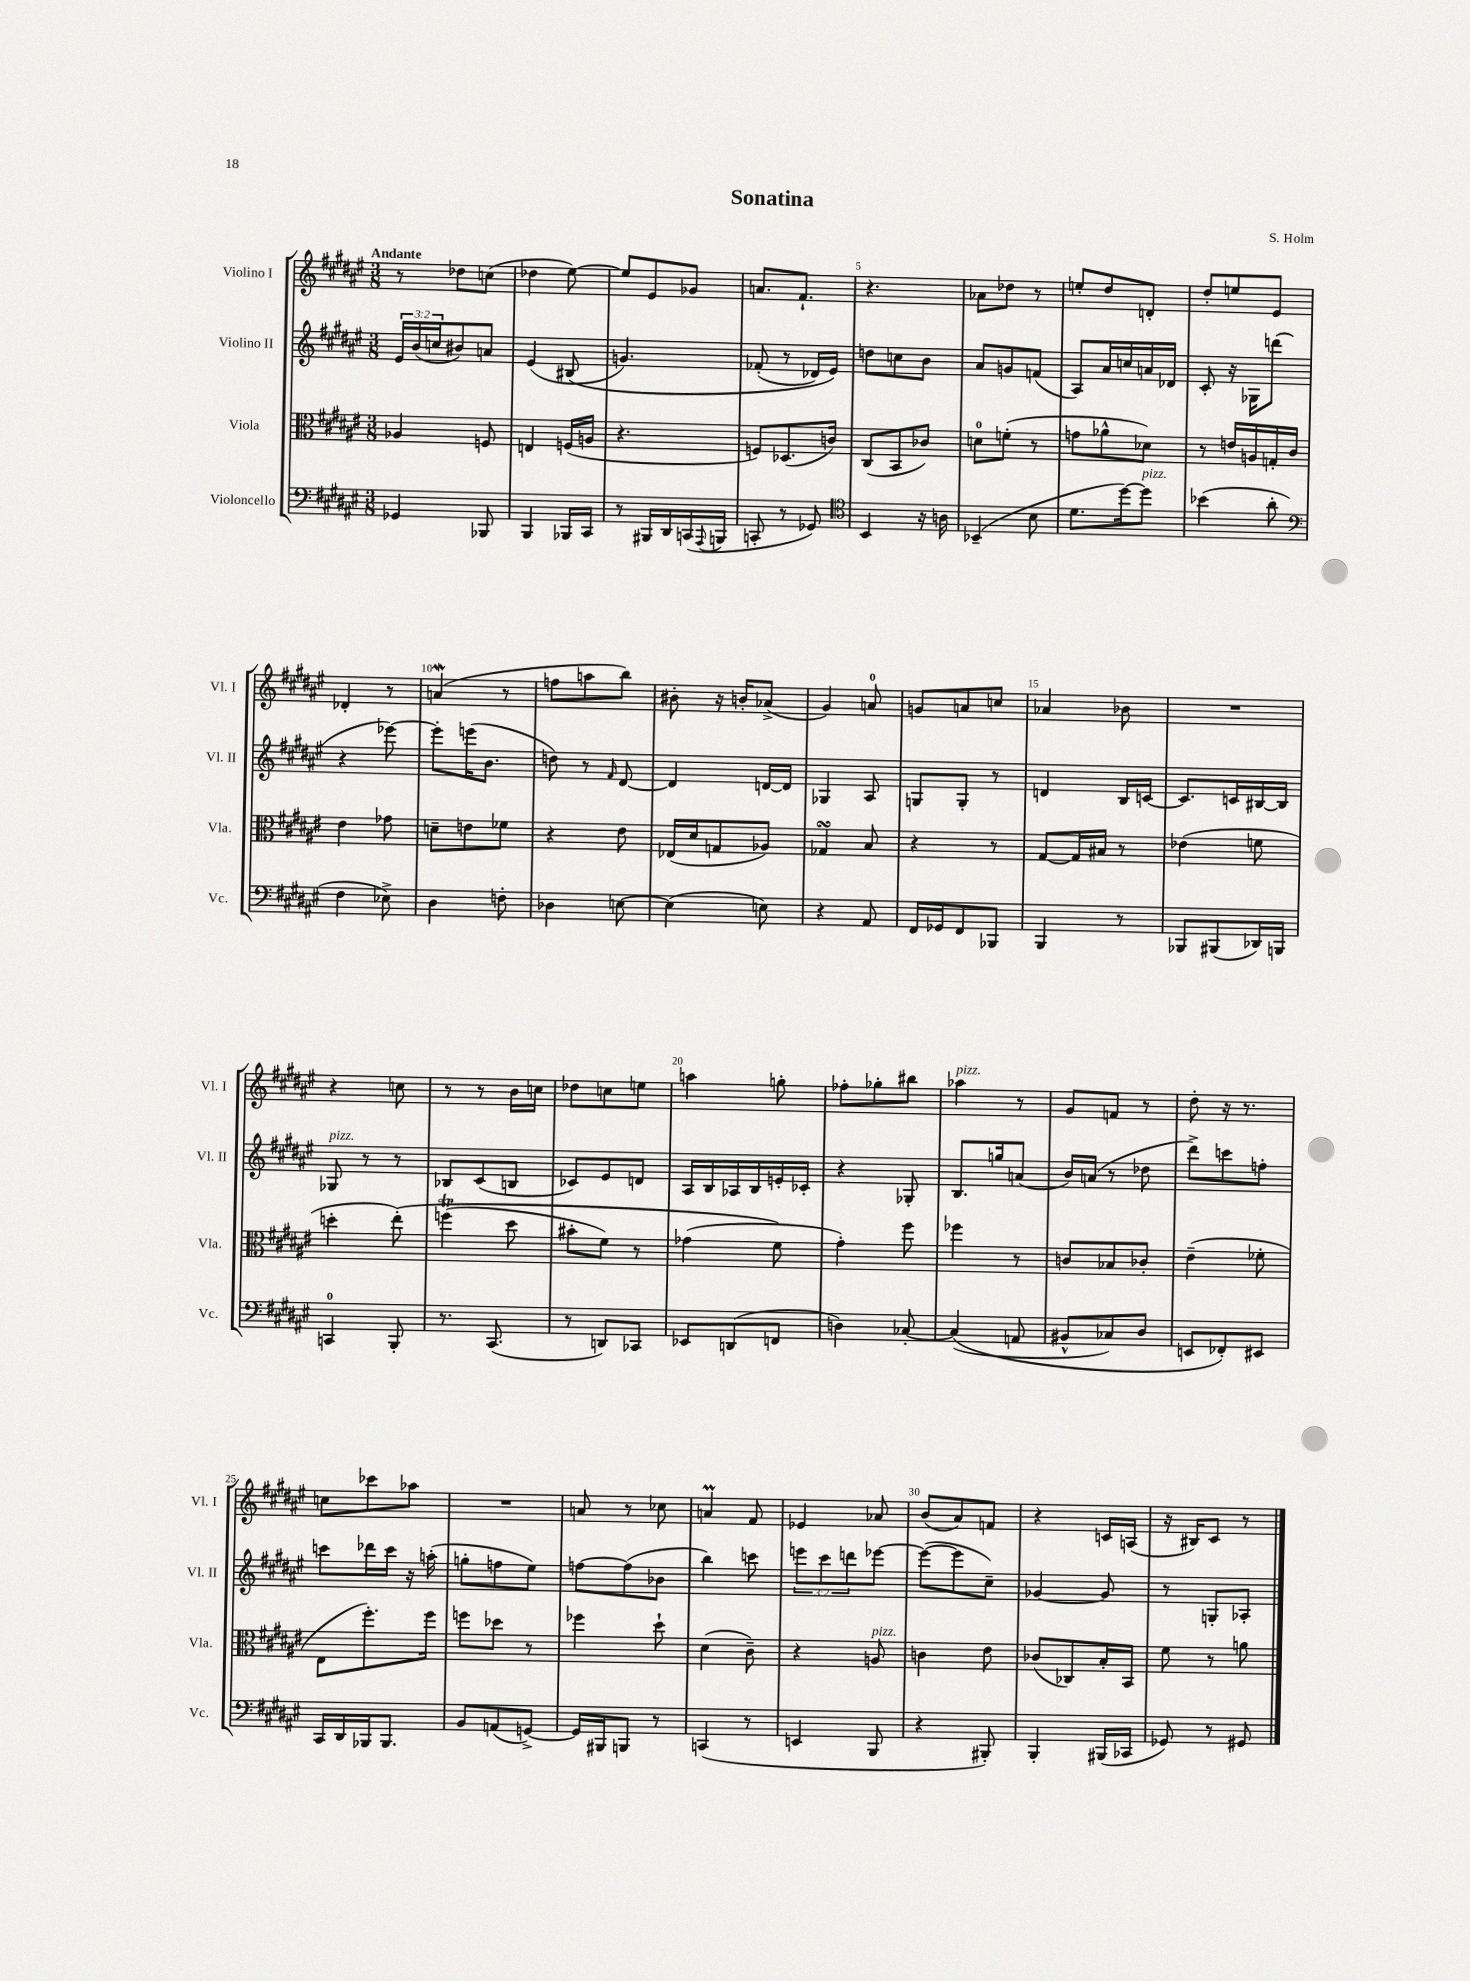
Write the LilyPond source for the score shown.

\header { title = "Sonatina" composer = "S. Holm" }
<<
\new StaffGroup <<
\new Staff = "s0" \with { instrumentName = "Violino I" shortInstrumentName = "Vl. I" } {
    \clef treble \key fis \major \numericTimeSignature \time 3/8 \tempo "Andante"
    r8 des''8 c''8( |
    des''4 eis''8~) |
    eis''8 eis'8 ges'8 |
    a'8. fis'8.-! |
    r4. |
    aes'8 des''8 r8 |
    e''8-. dis''8 d'8-. |
    dis''8-. e''8 eis'8 |
    des'4-. r8 |
    a'4\mordent( r8 |
    f''8 a''8 b''8) |
    bis'8-. r16 b'16-. aes'8->( |
    gis'4) a'8-0 |
    g'8 a'8 c''8 |
    aes'4 bes'8 |
    R4. |
    r4 c''8 |
    r8 r8 b'16 c''16 |
    des''8 c''8 e''8 |
    a''4 g''8-. |
    fes''8-. ges''8-. bis''8 |
    aes''4^\markup { \italic "pizz." } r8 |
    gis'8 f'8 r8 |
    dis''8-. r16 r8. |
    c''8 ces'''8 aes''8 |
    R4. |
    a'8 r8 ces''8 |
    a'4\prall fis'8 |
    ees'4 aes'8 |
    b'8( ais'8) f'8 |
    r4 c'16 a16( |
    r16 bis16) cis'8 r8 \bar "|." |
}
\new Staff = "s1" \with { instrumentName = "Violino II" shortInstrumentName = "Vl. II" } {
    \clef treble \key fis \major \numericTimeSignature \time 3/8 \override Staff.TupletNumber.text = #tuplet-number::calc-fraction-text
    \tuplet 3/2 { eis'16 b'16( c''16 } bis'8) a'8 |
    eis'4( bis8\( |
    g'4.) |
    fes'8-.( r8 des'16) eis'16\) |
    d''8 c''8 b'8 |
    ais'8 g'8 f'8( |
    ais8) ais'16 c''16 a'16 des'16 |
    cis'8-. r16 ges16 d'''8( |
    r4 ees'''8~) |
    ees'''8-. e'''16( b'8. |
    d''8) r8 \grace { fis'16 } dis'8~ |
    dis'4 d'16~ d'16 |
    ges4 ais8 |
    g8 g8-. r8 |
    d'4 b16 c'16~ |
    c'8. c'16 bis16~ bis16 |
    ges8^\markup { \italic "pizz." } r8 r8 |
    bes8 cis'8( b8 |
    ces'8) eis'8 d'8 |
    ais16 b16 aes16 b16 e'16-. ces'16-. |
    r4 ges8-. |
    b8. g''16 a'8( |
    b'16) a'16( r8 des''8 |
    dis'''8->) c'''8 f''8-. |
    c'''8 des'''16 c'''16 r16 a''16-.( |
    g''8-. f''8 eis''8) |
    f''8~ f''8( bes'8 |
    b''4) c'''8 |
    \tuplet 3/2 { e'''8 cis'''8 d'''8 } ees'''8~ |
    ees'''8~( ees'''8 cis''8--) |
    ges'4~ ges'8 |
    r8 g8-. aes8-. \bar "|." |
}
\new Staff = "s2" \with { instrumentName = "Viola" shortInstrumentName = "Vla." } {
    \clef alto \key fis \major \numericTimeSignature \time 3/8
    aes4 f8 |
    e4 f16( a16 |
    r4. |
    f8) des8.( c'16) |
    cis8( b,8 ces'8) |
    d'8-0 f'8-.( r8 |
    g'8 aes'8-^ des'8) |
    r8 e'16 a16 g16-. cis'16 |
    eis'4 ges'8 |
    d'8-- e'8 fes'8 |
    r4 eis'8 |
    ees16( dis'16 g8 aes8) |
    ges4\turn b8 |
    r4 r8 |
    gis8~ gis16 bis16 r8 |
    ees'4( f'8 |
    d''4-. eis''8-.)\( |
    f''4\trill( dis''8 |
    bis'8-. fis'8) r8 |
    ges'4( fis'8\) |
    gis'4-.) fis''8 |
    fes''4 r8 |
    c'8 bes8 ces'8-. |
    eis'4--( fes'8-. |
    eis8 fis''8.-.) fis''16 |
    f''8 des''8 r8 |
    fes''4 dis''8-! |
    dis'4( cis'8--) |
    r4 a8^\markup { \italic "pizz." } |
    c'4 eis'8 |
    ces'8( ces8) b16-. b,16 |
    fis'8 r8 a'8 \bar "|." |
}
\new Staff = "s3" \with { instrumentName = "Violoncello" shortInstrumentName = "Vc." } {
    \clef bass \key fis \major \numericTimeSignature \time 3/8
    ges,4 bes,,8 |
    b,,4 bes,,16 cis,16 |
    r8 bis,,16 dis,16 c,16( \appoggiatura { ais,,8 } b,,16 |
    c,8-. r8 ges,8) |
    \clef tenor b,4 r16 a16 |
    bes,4--( b8 |
    dis'8. dis''16~) dis''8^\markup { \italic "pizz." } |
    bes'4( ais'8-. |
    \clef bass fis4 ees8->) |
    dis4 f8-. |
    des4 e8~ |
    e4( e8) |
    r4 ais,8 |
    fis,16 ges,16 fis,8 bes,,8 |
    b,,4 r8 |
    bes,,8 bis,,8( des,16) b,,16 |
    c,4-0 b,,8-. |
    r8. cis,8.( |
    r8 d,8) ces,8 |
    ees,8 d,8( f,8 |
    d4) ces8~-. |
    ces4(\( a,8 |
    bis,8-^ ces8) dis8 |
    e,8 fes,8-.\) eis,8 |
    cis,16 dis,16 bes,,16 bes,,8. |
    b,8 a,8( g,8~->) |
    g,16 bis,,16 b,,8 r8 |
    c,4( r8 |
    e,4 b,,8 |
    r4 bis,,8-.) |
    b,,4-. bis,,16( ces,16 |
    ges,8) r8 gis,8 \bar "|." |
}
>>
>>
\layout { \context { \Score \override BarNumber.break-visibility = ##(#f #t #t) barNumberVisibility = #(every-nth-bar-number-visible 5) } }
